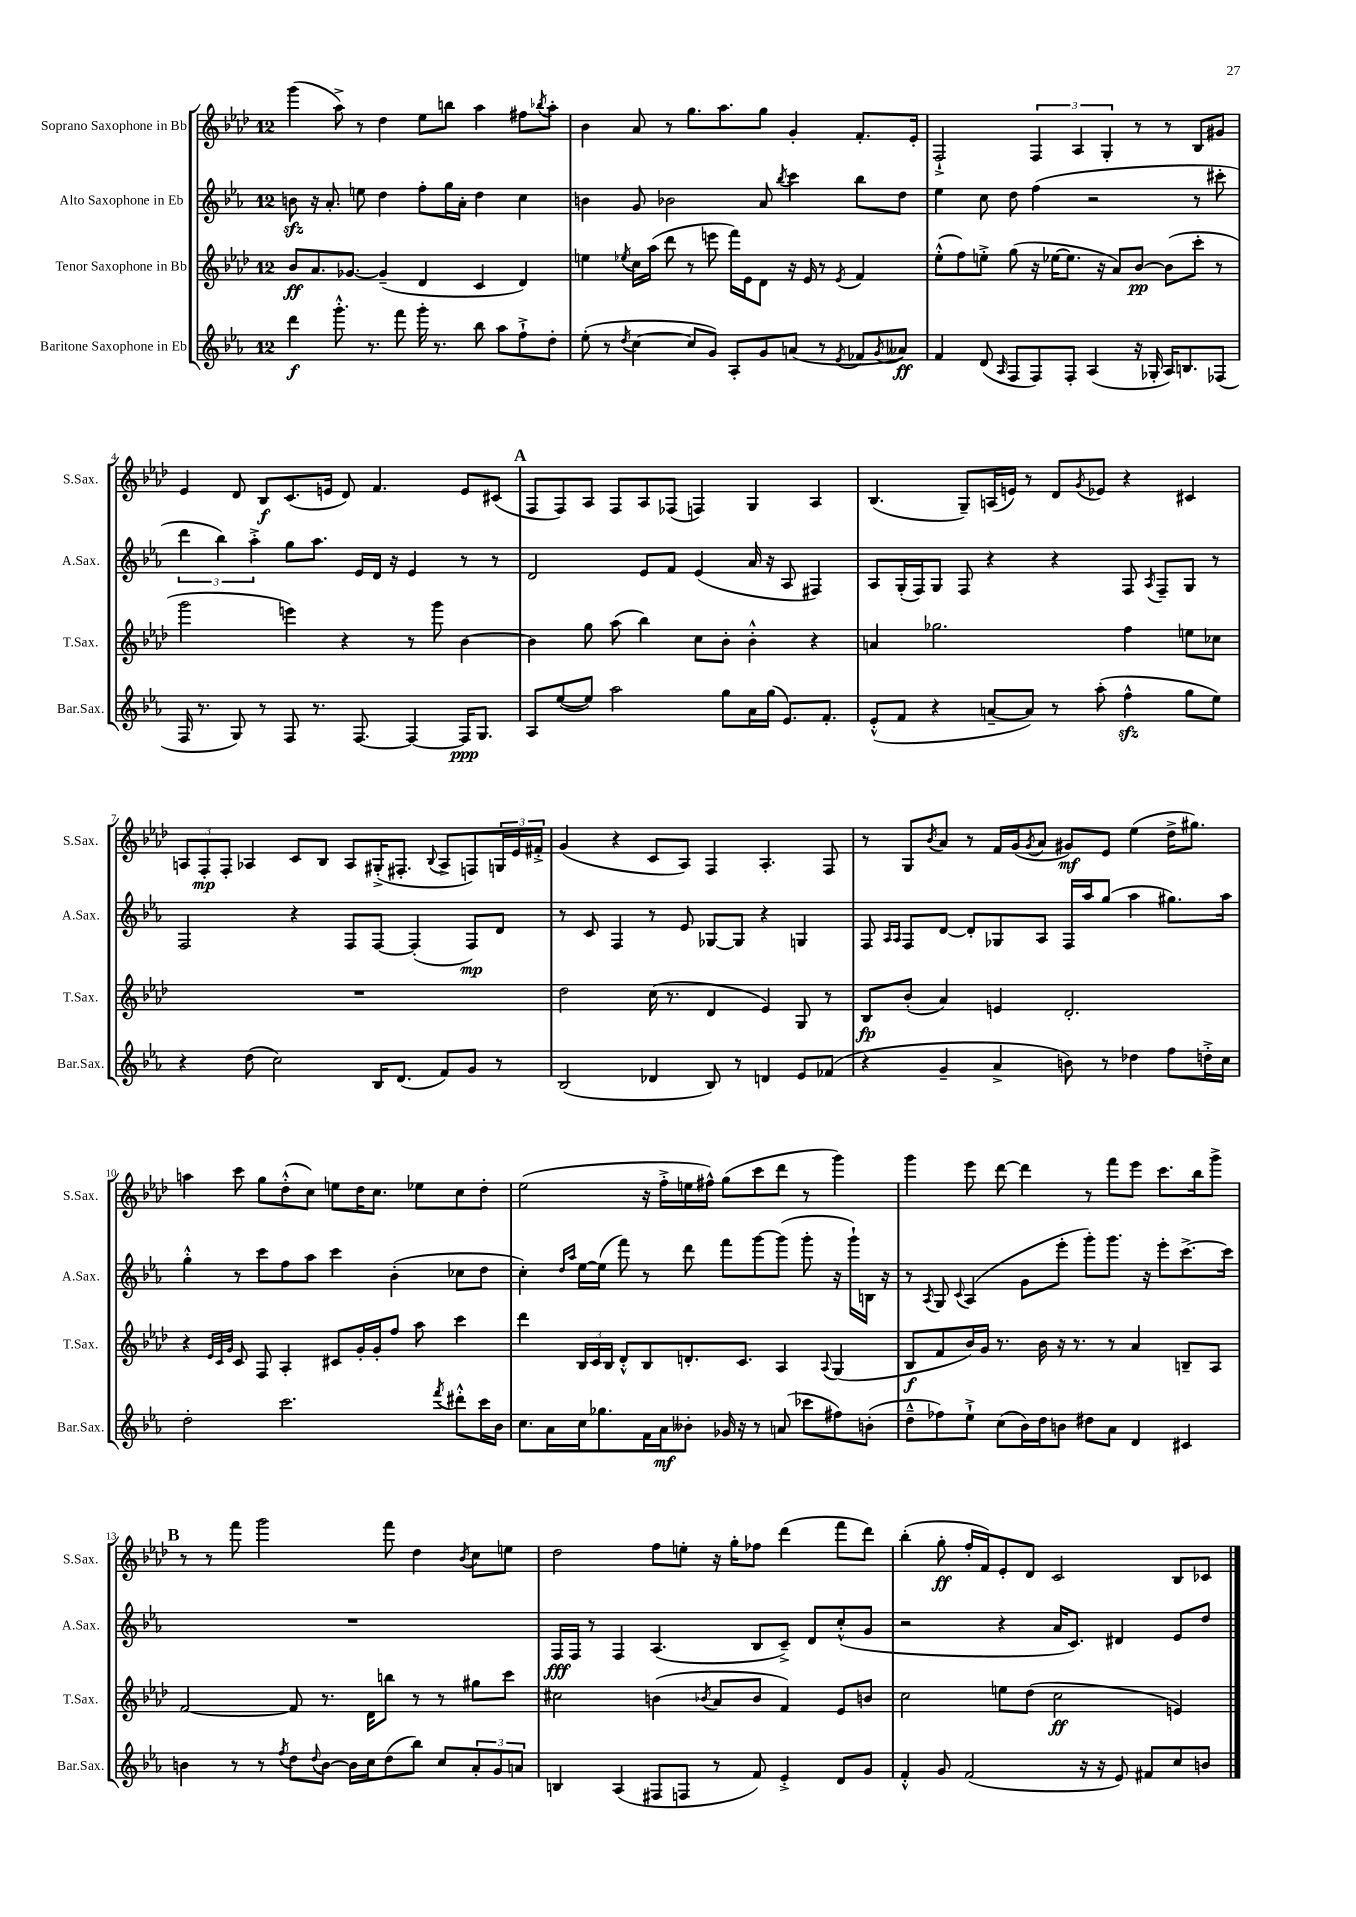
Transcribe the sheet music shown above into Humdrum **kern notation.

**kern	**kern	**kern	**kern
*staff4	*staff3	*staff2	*staff1
*clefG2	*clefG2	*clefG2	*clefG2
*k[b-e-a-]	*k[b-e-a-d-]	*k[b-e-a-]	*k[b-e-a-d-]
*M12/8	*M12/8	*M12/8	*M12/8
4ddd	8b-	8b	(4ggg
.	8.a-	16r	.
.	.	8.a-'	.
8.ggg'^^	.	.	8aa-^)
.	[8.g-	.	.
.	.	8ee	8r
8.r	.	.	.
.	(4g-~]	4dd	4dd-
8fff	.	.	.
16ggg'	4d-	8ff'	8ee-
8.r	.	.	.
.	.	16gg	8bb
.	.	16a-'	.
8bb-	4c	4dd	4aa-
8aa-	.	.	.
8ff`^	4d-)	4cc	8ff#
.	.	.	8qbb-
8dd'	.	.	8aa-'
=	=	=	=
(8ee-'	4ee	4b	4b-
8r	.	.	.
8qdd	8qee-	.	.
[4cc	16cc	8g	8a-
.	(16aa-	.	.
.	8ddd-	2b-	8r
8cc]	8r	.	8.gg
8g)	8eee	.	.
.	.	.	8.aa-
8A-'	16fff)	.	.
.	16e-	.	.
8g	8d-	8a-	8gg
.	.	8qbb-	.
(8a	16r	4ccc	4g'
.	16e-	.	.
8r	8r	.	.
8qe-	8qe-	.	.
8f-	4f	8bb-	8.f'
8qg	.	.	.
8a--)	.	8dd	.
.	.	.	16e-'
=	=	=	=
4f	(8ee-'^^	4ee-	2F`^
.	8ff)	.	.
(8d	8ee'^	8cc	.
16qqA-	.	.	.
8F	(8gg	8dd	.
8F)	16r	(4ff	6F
.	[16ee-	.	.
8F'	8.ee-]	.	.
.	.	.	6A-
(4A-	.	2r	.
.	16r	.	.
.	.	.	6G'
.	8a-)	.	.
16r	[8b-	.	8r
16G-'	.	.	.
16A-)	(8b-]	.	8r
8.B	.	.	.
.	8ccc'	8r	8B-
(8F-	8r	8ccc#'	8g#
=	=	=	=
16F	2ggg	6ddd	4e-
8.r	.	.	.
.	.	6bb-)	.
8G)	.	.	8d-
.	.	6aa-'^	.
8r	.	.	8B-
8F	4eee)	8gg	(8.c
8.r	.	8.aa-	.
.	.	.	16e
.	4r	.	8d-)
[8.F	.	16e-	.
.	.	16d	4.f
.	.	16r	.
4F_	8r	4e-	.
.	8ggg	.	.
16F]	[4b-	8r	8e
8.G	.	.	.
.	.	8r	(8c#
=	=	=	=
8A-	4b-]	2d	8F
([8ee-	.	.	8F)
8ee-])	8gg	.	8A-
2aa-	(8aa-	.	8F
.	4bb-)	8e-	8A-
.	.	8f	(8F-
.	8cc	(4e-	4F)
8gg	8b-'	.	.
16a-	4b-'^^	16a-	4G
(16gg	.	16r	.
8.e-)	.	8A-	.
.	4r	4F#)	4A-
8.f'	.	.	.
=	=	=	=
(8e-'^^	4a	8A-	(4.B-
8f	.	(16G'	.
.	.	16F)	.
4r	2.gg-	8G	.
.	.	8F	8G~)
[8a~	.	4r	(16A
.	.	.	16e)
8a])	.	.	8r
8r	.	4r	8d-
.	.	.	8qg
(8aa-'	.	.	8e-
4ff^^	4ff	8F	4r
.	.	8qA-	.
.	.	8F~	.
8gg	8ee	8G	4c#
8ee-)	8cc-	8r	.
=	=	=	=
4r	1.r	2F	12A
.	.	.	12F'
.	.	.	12F'
(8dd	.	.	4A-
2cc)	.	.	.
.	.	4r	8c
.	.	.	8B-
.	.	8F	8A-
16B-	.	[8F	(16G#'^
(8.d	.	.	8.F#'
.	.	(4F']	.
.	.	.	8qqB-
8f)	.	.	8A-^
8g	.	8F)	8F)
8r	.	8d	24G
.	.	.	24e-
.	.	.	24f#'^
=	=	=	=
(2B-	2dd-	8r	(4g
.	.	8c	.
.	.	4F	4r
4d-	(16cc	8r	8c
.	8.r	.	.
.	.	8e-	8A-)
8B-)	4d-	[8G-	4F
8r	.	8G-]	.
4d	4e-)	4r	4.A-'
8e-	8G	4G	.
(8f-	8r	.	8F
=	=	=	=
4r	8B-	8F	8r
.	.	16qqA-	.
.	.	16qqA-	.
.	(8b-'	8F	8G
.	.	.	8qb-
4g~	4a-)	[8d	8a-
.	.	8d']	8r
4a-^	4e	8G-	16f
.	.	.	(16g
.	.	.	8qg
.	.	8A-	8a-
8b)	2.d-'	16F	8g#)
.	.	16aa-	.
8r	.	(8gg	8e-
4dd-	.	4aa-	(4ee-
8ff	.	8.gg#)	16dd-^
.	.	.	8.gg#)
16dd'^	.	.	.
16cc	.	16aa-	.
=	=	=	=
2dd'	4r	4gg'^^	4aa
.	32qqe-	.	.
.	32qqc	.	.
.	32qqg	.	.
.	8c	8r	8ccc
.	8F	8ccc	8gg
2.ccc	4A-'	8ff	(8dd-'^^
.	.	8aa-	8cc)
.	8c#	4ccc	8ee
.	16g'	.	16dd-
.	16g'	.	8.cc
.	8ff	(4b-'	.
.	8aa-	.	8ee-
8qfff	.	.	.
8ddd#'^^	4ccc	8cc-	8cc
16ccc	.	8dd	8dd-'
16b-	.	.	.
=	=	=	=
8.cc	4ddd-	4cc')	(2ee-
16a-	.	.	.
.	.	16qqdd	.
.	.	16qqaa-	.
16cc	24B-	[16ee-	.
.	24c	.	.
8.gg-	.	(16ee-]	.
.	24B-	.	.
.	8d-'^^	8fff)	.
16f	8B-	8r	16r
16a-	.	.	16ff'^
8b--'	8.d'	8ddd	16ee
.	.	.	16ff#^^)
16g-	.	8fff	(8gg
16r	8.c	.	.
8r	.	[8ggg	8ccc
(8a	4A-	(8ggg]	8ddd-
8ccc-	.	8ggg'	8r
.	8qqA-	.	.
8ff#)	(4G	16r	4ggg)
.	.	16ggg`)	.
(8b'	.	16B	.
.	.	16r	.
=	=	=	=
8dd~^^	8B-	8r	4ggg
.	.	8qA-	.
8ff-)	8f	8G	.
.	.	8qqc	.
8ee-`^	16b-)	(4A-	8eee-
.	16g	.	.
(8cc	8.r	.	[8ddd-
16b-)	.	8g	4ddd-]
16dd	16b-	.	.
8b	16r	8eee-'	.
.	8.r	.	.
8dd#	.	8ggg')	8r
8a-	8r	8.ggg	8fff
4d	4a-	.	8eee-
.	.	16r	.
.	.	8eee-'	8.ccc
4c#	8B~	[8.ccc^	.
.	.	.	16bb-
.	8A-	.	8ggg^
.	.	16ccc]	.
=	=	=	=
4b	[2f	1.r	8r
.	.	.	8r
8r	.	.	8fff
8r	.	.	2ggg
8qff	.	.	.
8dd	8f]	.	.
8qqdd	.	.	.
[8b	8.r	.	.
16b]	.	.	.
16cc	16d-	.	.
(8dd	8bb	.	8fff
8bb-)	8r	.	4dd-
8cc	8r	.	.
.	.	.	8qb-
12a-'	8gg#	.	8cc
12g	.	.	.
.	8ccc	.	8ee
12a	.	.	.
=	=	=	=
4B	2cc#	16F	2dd-
.	.	16F	.
.	.	8r	.
(4A-	.	4F	.
8F#	(4b	(4.A-	8ff
8F	.	.	8ee'
.	8qb-	.	.
8r	8a-	.	16r
.	.	.	16gg'
8f)	8b-	8B-	8ff-
4e-'^	4f)	8c~^)	(4ddd-
.	.	8d	.
8d	8e-	(8cc'^^	8fff
8g	8b	8g	8ddd-)
=	=	=	=
4f'^^	2cc	2r	(4bb-'
8g	.	.	8gg'
(2f	.	.	16ff'
.	.	.	16f)
.	8ee	4r	8e-'
.	(8dd-	.	8d-
.	2cc	16a-	2c
.	.	8.c)	.
16r	.	.	.
16r	.	.	.
8e-)	.	4d#	.
8f#	.	.	.
8cc	4e)	8e-	8B-
8b	.	8dd	8c-
==	==	==	==
*-	*-	*-	*-
